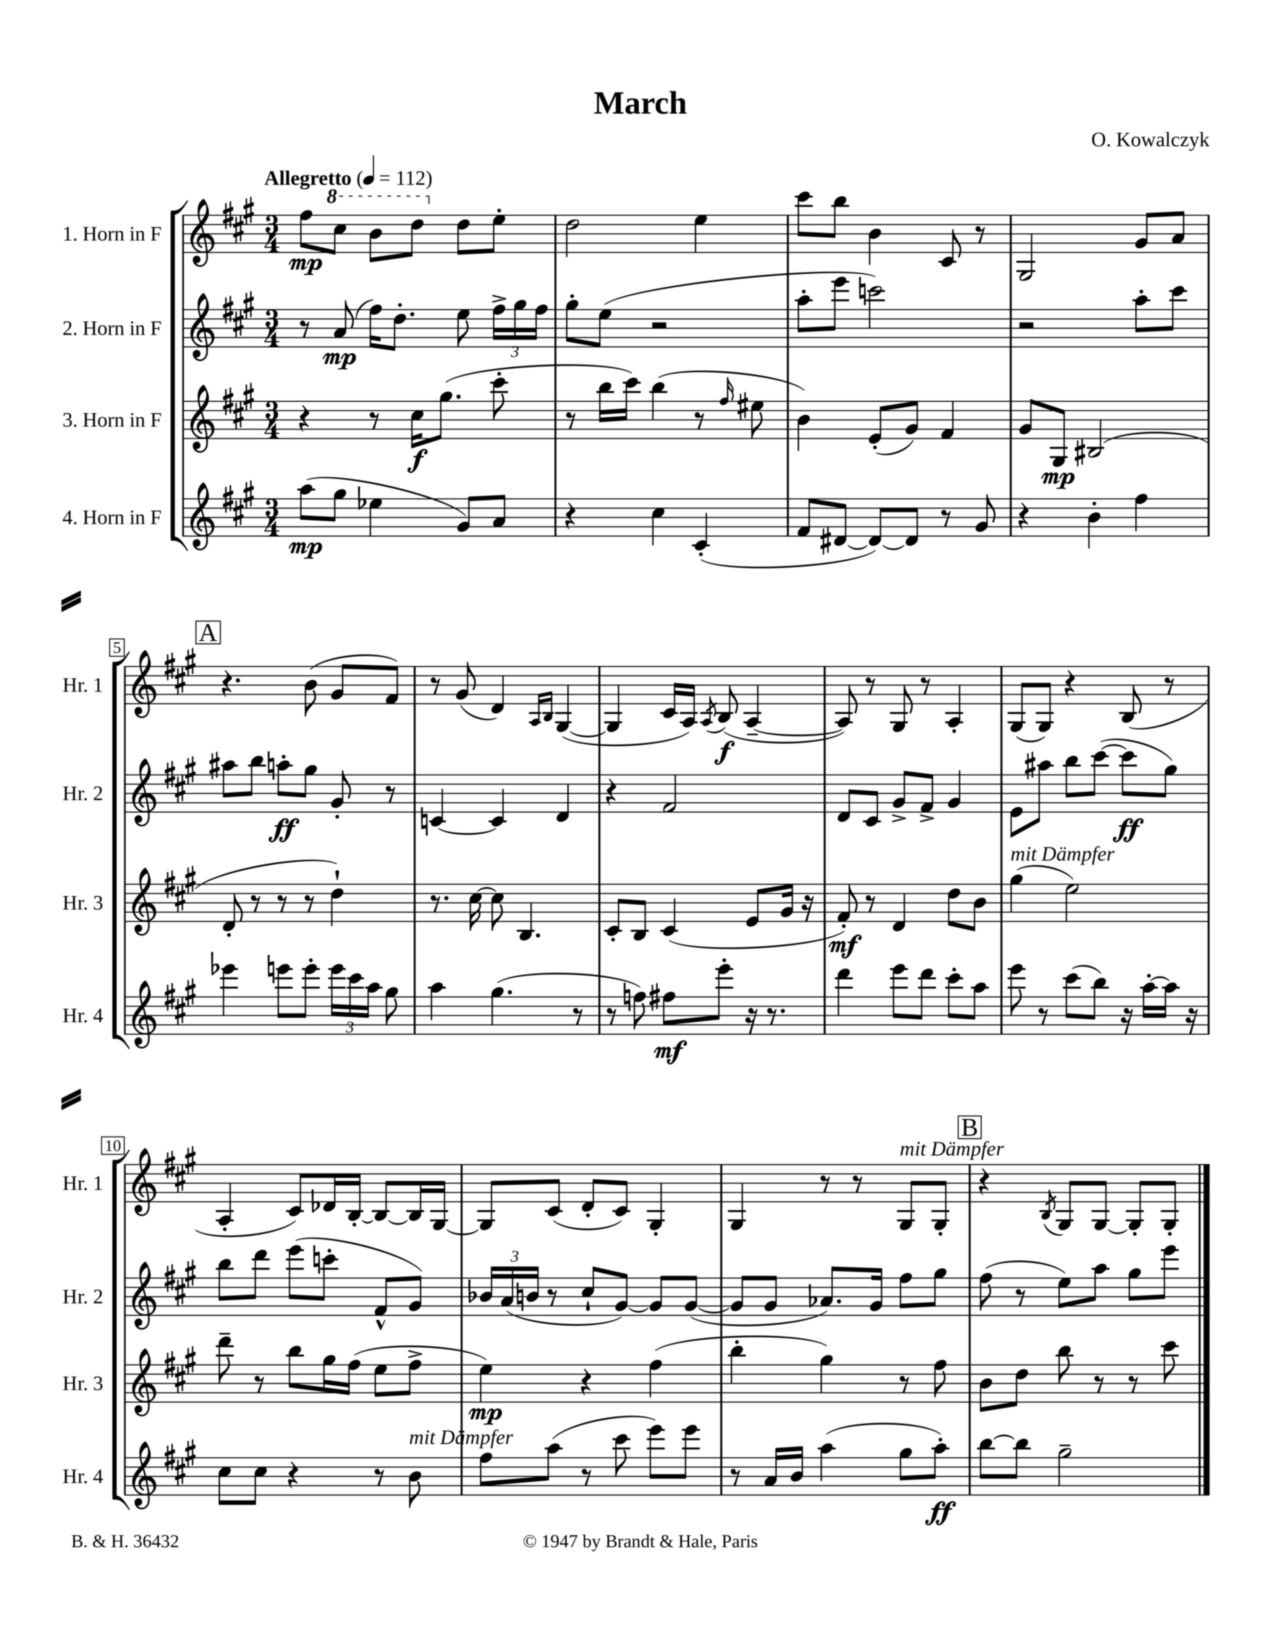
\header { title = "March" composer = "O. Kowalczyk" }
<<
\new StaffGroup <<
\new Staff = "s0" \with { instrumentName = "1. Horn in F" shortInstrumentName = "Hr. 1" } {
    \clef treble \key a \major \numericTimeSignature \time 3/4 \tempo "Allegretto" 4 = 112
    \autoBeamOff fis''8[\mp \ottava #1 cis'''8] b''8[ d'''8] \ottava #0 d''8[ e''8]-. |
    d''2 e''4 |
    cis'''8[ b''8] b'4 cis'8 r8 |
    gis2 gis'8[ a'8] |
    \mark \markup { \box "A" } r4. b'8( gis'8[ fis'8]) |
    r8 gis'8( d'4) \grace { a16[ b16] } gis4~( |
    gis4 cis'16[ a16]) \acciaccatura { a8 } b8\f( a4~-- |
    a8) r8 gis8 r8 a4-. |
    gis8[( gis8]) r4 b8( r8 |
    a4-. cis'8[) des'16 b16]~-. b8[~ b16 gis16]~ |
    gis8[ cis'8]( d'8[-. cis'8]) gis4-. |
    gis4 r8 r8 gis8[^\markup { \italic "mit Dämpfer" } gis8]-. |
    \mark \markup { \box "B" } r4 \acciaccatura { b8 } gis8[ gis8]~ gis8[-. gis8]-. \bar "|." |
}
\new Staff = "s1" \with { instrumentName = "2. Horn in F" shortInstrumentName = "Hr. 2" } {
    \clef treble \key a \major \numericTimeSignature \time 3/4
    \autoBeamOff r8 a'8\mp( fis''16[) d''8.]-. e''8 \tuplet 3/2 { fis''16[-> gis''16 fis''16] } |
    gis''8[-. e''8]( r2 |
    a''8[-. e'''8] c'''2) |
    r2 a''8[-. cis'''8] |
    \mark \markup { \box "A" } ais''8[ b''8] a''8[-.\ff gis''8] gis'8-. r8 |
    c'4~ c'4 d'4 |
    r4 fis'2 |
    d'8[ cis'8] gis'8[-> fis'8]-> gis'4 |
    e'8[ ais''8] b''8[ cis'''8]~( cis'''8[\ff gis''8]) |
    b''8[ d'''8] e'''8[( c'''8]-. fis'8[-^ gis'8]) |
    \tuplet 3/2 { bes'16[ a'16( b'16] } r8 cis''8[-! gis'8]~) gis'8[ gis'8]~( |
    gis'8[ gis'8] aes'8.[) gis'16] fis''8[ gis''8] |
    \mark \markup { \box "B" } fis''8( r8 e''8[) a''8] gis''8[ e'''8] \bar "|." |
}
\new Staff = "s2" \with { instrumentName = "3. Horn in F" shortInstrumentName = "Hr. 3" } {
    \clef treble \key a \major \numericTimeSignature \time 3/4
    \autoBeamOff r4 r8 cis''16[\f gis''8.]( cis'''8-. |
    r8 b''16[ cis'''16]) b''4( r8 \grace { fis''16 } eis''8 |
    b'4) e'8[-.( gis'8]) fis'4 |
    gis'8[ gis8]\mp bis2( |
    \mark \markup { \box "A" } d'8-. r8 r8 r8 d''4-!) |
    r8. cis''16~ cis''8 b4. |
    cis'8[-. b8] cis'4( e'8[ gis'16] r16 |
    fis'8-.\mf) r8 d'4 d''8[ b'8] |
    gis''4^\markup { \italic "mit Dämpfer" }( e''2) |
    d'''8-- r8 b''8[ gis''16 fis''16]( e''8[ fis''8]-> |
    e''4\mp) r4 fis''4( |
    b''4-. gis''4) r8 fis''8 |
    \mark \markup { \box "B" } b'8[ d''8] b''8 r8 r8 cis'''8 \bar "|." |
}
\new Staff = "s3" \with { instrumentName = "4. Horn in F" shortInstrumentName = "Hr. 4" } {
    \clef treble \key a \major \numericTimeSignature \time 3/4
    \autoBeamOff a''8[\mp( gis''8] ees''4 gis'8[) a'8] |
    r4 cis''4 cis'4-.( |
    fis'8[ dis'8]~ dis'8[~) dis'8] r8 gis'8 |
    r4 b'4-. fis''4 |
    \mark \markup { \box "A" } ees'''4 e'''8[ e'''8]-. \tuplet 3/2 { e'''16[ cis'''16 a''16] } gis''8 |
    a''4 gis''4.( r8 |
    r8 f''8) fis''8[\mf e'''8]-. r16 r8. |
    d'''4 e'''8[ d'''8] cis'''8[-. a''8] |
    e'''8 r8 cis'''8[( b''8]) r16 a''16[~-. a''16] r16 |
    cis''8[ cis''8] r4 r8 b'8^\markup { \italic "mit Dämpfer" } |
    fis''8[ a''8]( r8 cis'''8 e'''8[) e'''8] |
    r8 a'16[ b'16] a''4( gis''8[ a''8]-.\ff) |
    \mark \markup { \box "B" } b''8[~ b''8] gis''2-- \bar "|." |
}
>>
>>
\layout { \context { \Score \override BarNumber.stencil = #(make-stencil-boxer 0.1 0.3 ly:text-interface::print) } }
